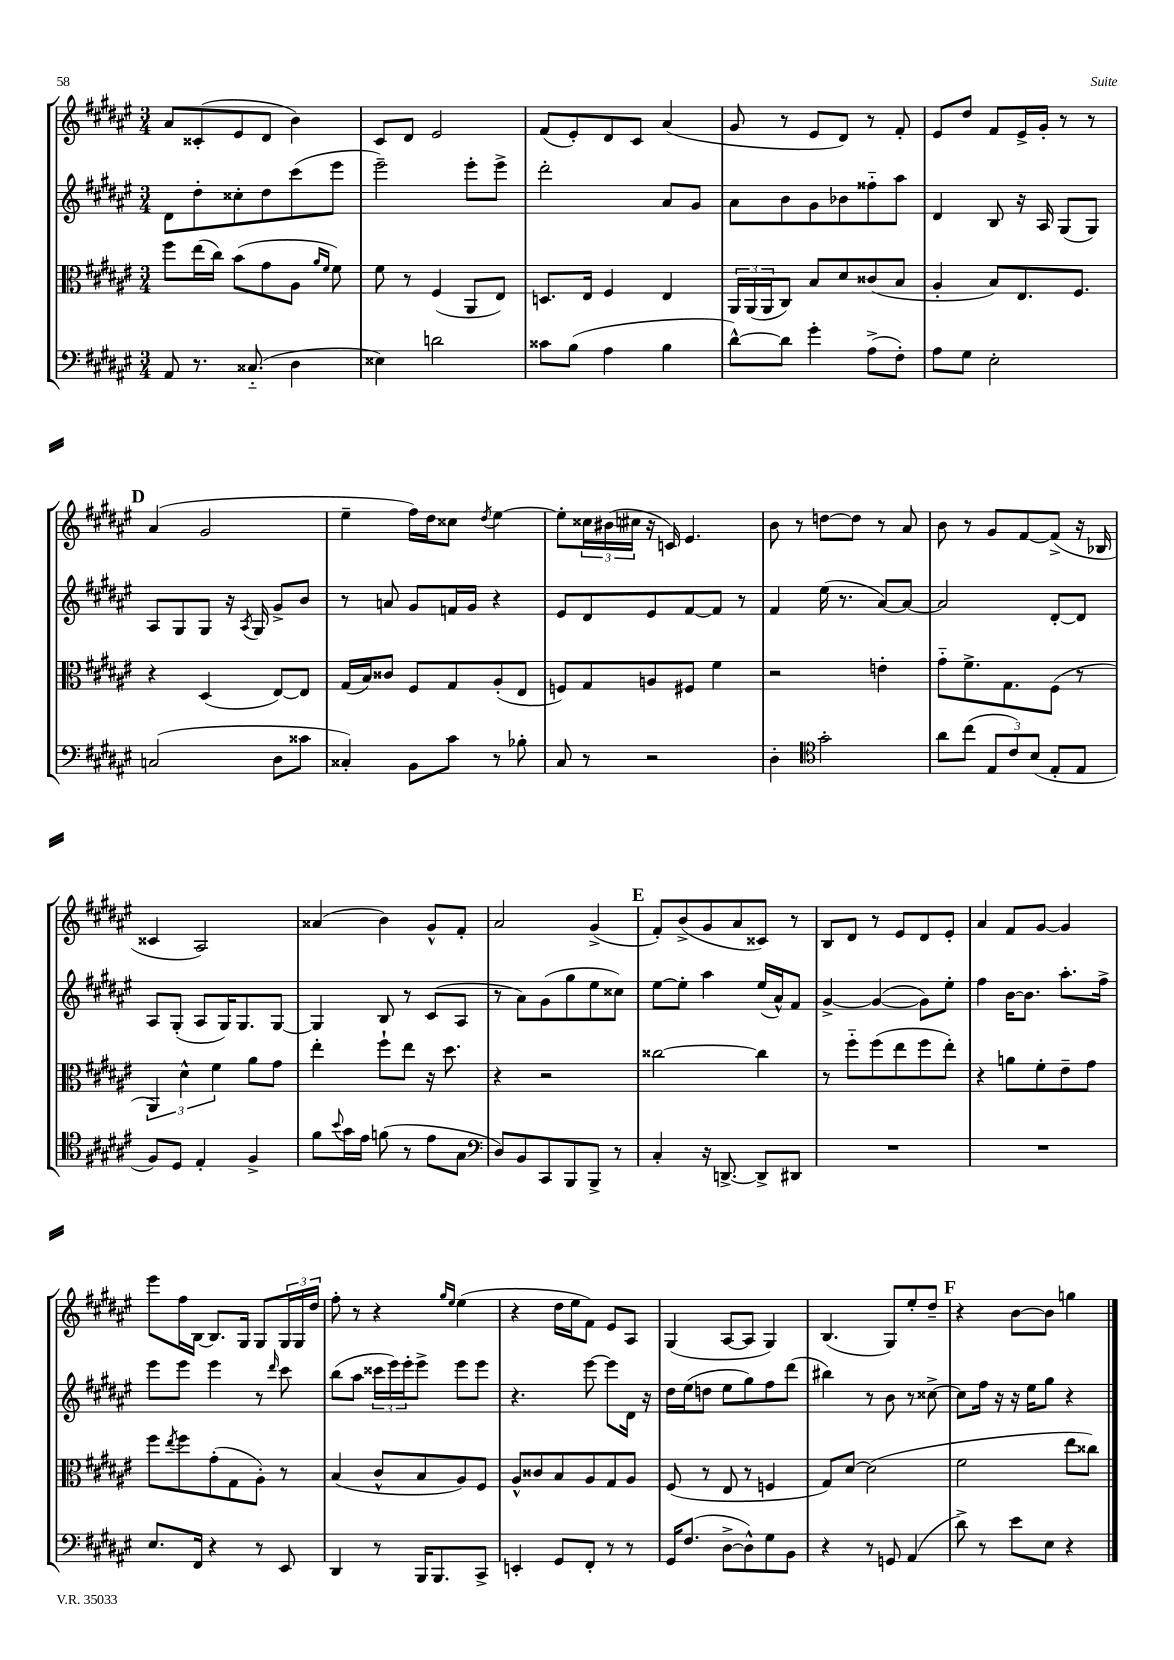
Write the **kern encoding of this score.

**kern	**kern	**kern	**kern
*part4	*part3	*part2	*part1
*staff4	*staff3	*staff2	*staff1
*clefF4	*clefC3	*clefG2	*clefG2
*k[f#c#g#d#a#e#]	*k[f#c#g#d#a#e#]	*k[f#c#g#d#a#e#]	*k[f#c#g#d#a#e#]
*M3/4	*M3/4	*M3/4	*M3/4
=34	=34	=34	=34
8AA#/	8ff#\L	8d#\L	8a#/L
8.r	(16ee#\L	8dd#'\	(8c##X'/
.	16cc#\JJ)	.	.
.	(8b\L	8cc##X'\	8e#/
(8.C##X/	.	.	.
.	8g#\	8dd#\	8d#/J
4D#\	8A#\J	(8ccc#\	4b\)
.	16qqa#/LL	.	.
.	16qqf#/JJ	.	.
.	8f#\)	8eee#\J	.
=35	=35	=35	=35
4E##X\)	8f#\	2eee#~\)	8c#/L
.	8r	.	8d#/J
2dn\	(4F#/	.	2e#/
.	8AA#/L	8eee#'\L	.
.	8E#/J)	8eee#^\J	.
=36	=36	=36	=36
8c##X\L	8.Dn/L	2ddd#'\	(8f#/L
(8B\J	.	.	8e#'/)
.	16E#/Jk	.	.
4A#\	4F#/	.	8d#/
.	.	.	8c#/J
4B\	4E#/	8a#/L	(4a#/
.	.	8g#/J	.
=37	=37	=37	=37
[8d#^^\L)	24AA#/LL	8a#\L	8g#/
.	(24AA#/	.	.
.	24AA#/J	.	.
8d#\J]	8C#/J)	8b\	8r
4g#'\	8B/L	8g#\	8e#/L
.	8d#/	8b-X\	8d#/J)
(8A#^\L	(8c##X/	8ff##X\	8r
8F#'\J)	8B/J	8aa#\J	8f#'/
=38	=38	=38	=38
8A#\L	4A#'/	4d#/	8e#/L
8G#\J	.	.	8dd#/J
2E#'\	8B/L)	8B/	8f#/L
.	8.E#/	16r	16e#^/L
.	.	16A#/	16g#'/JJ
.	.	(8G#/L	8r
.	8.F#/J	.	.
.	.	8G#/J)	8r
!!LO:LB:g=z
!!LO:REH:place=s1:t=D
=39	=39	=39	=39
(2Cn/	4r	8A#/L	(4a#/
.	.	8G#/	.
.	(4D#/	8G#/J	2g#/
.	.	16r	.
.	.	8qA#/	.
.	.	16G#/	.
8D#\L	[8E#/L)	8g#^/L	.
8c##X\J	8E#/J]	8b/J	.
=40	=40	=40	=40
4C##X'/)	(16G#/LL	8r	4ee#~\
.	16B/J)	.	.
.	8c##X/J	8an/	.
8BB\L	8F#/L	8g#/L	16ff#\LL)
.	.	.	16dd#\J
8c#\J	8G#/	16fn/L	8cc##X\J
.	.	16g#/JJ	.
.	.	.	8qdd#/
8r	(8A#'/	4r	[4ee#\
8B-X'\	8E#/J	.	.
=41	=41	=41	=41
8C#/	8Fn/L)	8e#/L	8ee#'\L]
8r	8G#/	8d#/	24cc##X\L
.	.	.	(24b#X\
.	.	.	24cc#X\JJ
2r	8An/	8e#/	16r
.	.	.	16cn/)
.	8F#X/J	[8f#/	4.e#/
.	4f#\	8f#/J]	.
.	.	8r	.
=42	=42	=42	=42
4D#'\	2r	4f#/	8b\
.	.	.	8r
*clefC4	*	*	*
2g#'\	.	(16ee#\	[8ddn\L
.	.	8.r	.
.	.	.	8dd\J]
.	4en'\	[8a#/L)	8r
.	.	8a#/J_	8a#/
=43	=43	=43	=43
8a#\L	8g#\L	2a#/]	8b\
(8cc#\J	8.f#^\	.	8r
12E#/L	.	.	8g#/L
.	8.G#\	.	.
12c#/)	.	.	.
.	.	.	[8f#/
(12B/J	.	.	.
8E#'/L	(8F#\J	[8d#'/L	(8f#^/J]
8E#/J	8r	8d#/J]	16r
.	.	.	16B-X/
!!LO:LB:g=z
=44	=44	=44	=44
8F#/L)	6AA#/)	8A#/L	4c##X/
8D#/J	.	(8G#'/J	.
.	6d#^^\	.	.
4E#'/	.	8A#/L	2A#/)
.	6f#\	.	.
.	.	16G#/K)	.
.	.	8.G#/	.
4F#^/	8a#\L	.	.
.	8g#\J	[8G#/J	.
=45	=45	=45	=45
8f#\L	4ee#'\	4G#/]	(4a##X/
8qqb/	.	.	.
16g#\L	.	.	.
16e#\JJ	.	.	.
(8fn\	8ff#`\L	8B/	4b\)
8r	8ee#\J	8r	.
8e#\L	16r	(8c#/L	8g#^^/L
.	8.dd#\	.	.
8G#\J	.	8A#/J	8f#'/J
=46	=46	=46	=46
*clefF4	*	*	*
8D#/L)	4r	8r	2a#/
8BB/	.	8a#\L)	.
8CC#/	2r	(8g#\	.
8BBB/	.	8gg#\	.
8BBB^/J	.	8ee#\	(4g#^/
8r	.	8cc##X\J)	.
!!LO:REH:place=s1:t=E
=47	=47	=47	=47
4C#'/	[2cc##X\	[8ee#\L	8f#'/L)
.	.	8ee#'\J]	(8b^/
16r	.	4aa#\	8g#/
[8.DDn^/	.	.	.
.	.	.	8a#/
8DD^/L]	4cc##\]	(16ee#/LL	8c##X/J)
.	.	16a#^^/J)	.
8DD#X/J	.	8f#/J	8r
=48	=48	=48	=48
2.r	8r	[4g#^/	8B/L
.	8ff#\L	.	8d#/J
.	(8ff#\	(4g#/_	8r
.	8ee#\	.	8e#/L
.	8ff#\	8g#\L])	8d#/
.	8ee#'\J)	8ee#'\J	8e#'/J
=49	=49	=49	=49
2.r	4r	4ff#\	4a#/
.	8an\L	[16b\KL	8f#/L
.	.	8.b\J]	.
.	8f#'\	.	[8g#/J
.	8e#~\	8.aa#'\L	4g#/]
.	8g#\J	.	.
.	.	16ff#^\Jk	.
!!LO:LB:g=z
=50	=50	=50	=50
8.E#/L	8ff#\L	8eee#\L	8eee#\L
.	8qee#/	.	.
.	8ff#\	8eee#\J	16ff#\L
16FF#/Jk	.	.	[16B\JJ
4r	(8g#'\	4eee#\	8.B/L]
.	8G#\	.	.
.	.	.	16G#/Jk
8r	8A#'\J)	8r	8G#/L
.	.	16qqddd#/	.
8EE#/	8r	8ccc#\	24G#/L
.	.	.	24G#/
.	.	.	24dd#/JJ
=51	=51	=51	=51
4DD#/	(4B/	(8bb\L	8ff#'\
.	.	8aa#\J	8r
8r	8c#^^/L	24ccc##X\LL	4r
.	.	24eee#\)	.
.	.	24eee#'\J	.
16BBB/KL	8B/	8eee#^\J	.
8.BBB/	.	.	.
.	.	.	16qqgg#/LL
.	.	.	16qqee#/JJ
.	8A#/)	8eee#\L	(4ee#\
8CC#^/J	8F#/J	8eee#\J	.
=52	=52	=52	=52
4EEn'/	8A#^^/L	4.r	4r
.	8c##X/	.	.
8GG#/L	8B/	.	16dd#\LL
.	.	.	16ee#\J
8FF#'/J	8A#/	[8eee#\	8f#\J)
8r	8G#/	8eee#\L]	8e#/L
8r	8A#/J	16d#\Jk	8A#/J
.	.	16r	.
=53	=53	=53	=53
16GG#/KL	(8F#/	16dd#\LL	(4G#/
(8.F#/J	.	(16ee#\J	.
.	8r	8ddn\J	.
[8D#^\L	8E#/	8ee#\L	[8A#/L
8D#^^\])	8r	8gg#\)	8A#/J]
8G#\	4Fn/	8ff#\	4G#/)
8BB\J	.	(8ddd#\J	.
=54	=54	=54	=54
4r	8G#/L)	4bb#X\)	(4.B/
.	[8d#/J	.	.
8r	(2d#\]	8r	.
8GGn/	.	8b\	8G#/L)
(4AA#/	.	8r	8ee#'/
.	.	[8cc##X^\	8dd#~/J
!!LO:REH:place=s1:t=F
=55	=55	=55	=55
8d#^\)	2f#\	8cc##\L]	4r
8r	.	16ff#\Jk	.
.	.	16r	.
8e#\L	.	16r	[8b\L
.	.	16ee#\KL	.
8E#\J	.	8gg#\J	8b\J]
4r	8ee#\L	4r	4ggn\
.	8cc##X\J)	.	.
==	==	==	==
*-	*-	*-	*-
